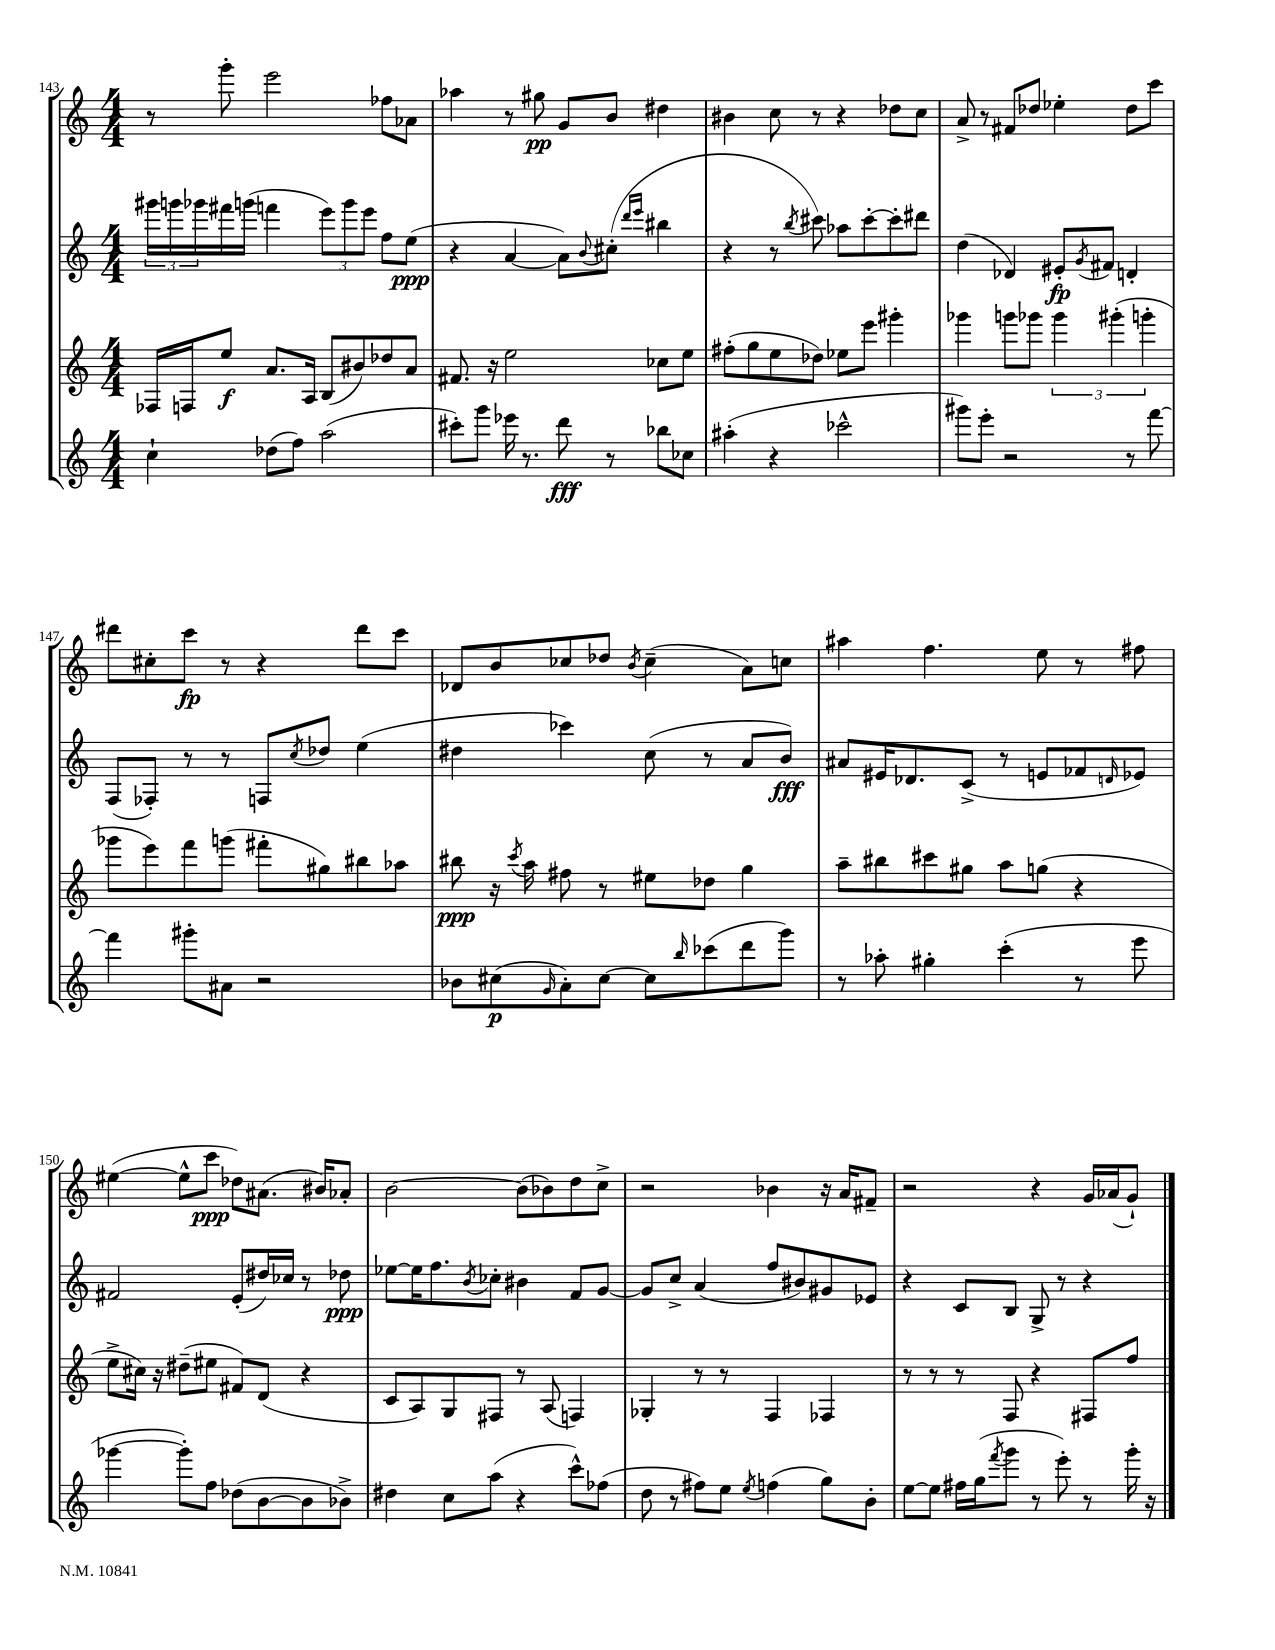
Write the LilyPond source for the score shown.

<<
\new StaffGroup <<
\new Staff = "s0" {
    \clef treble \key c \major \numericTimeSignature \time 4/4
    r8 g'''8-. e'''2 fes''8 aes'8 |
    aes''4 r8 gis''8\pp g'8 b'8 dis''4 |
    bis'4 c''8 r8 r4 des''8 c''8 |
    a'8-> r8 fis'8 des''8 ees''4-. des''8 c'''8 |
    dis'''8 cis''8-. c'''8\fp r8 r4 dis'''8 c'''8 |
    des'8 b'8 ces''8 des''8 \acciaccatura { b'8 } ces''4--( a'8) c''8 |
    ais''4 f''4. e''8 r8 fis''8 |
    eis''4~( eis''8-^ c'''8\ppp des''8) ais'8.( bis'16) aes'8-. |
    b'2~ b'8( bes'8) d''8 c''8-> |
    r2 bes'4 r16 a'16 fis'8-- |
    r2 r4 g'16 aes'16( g'8-!) \bar "|." |
}
\new Staff = "s1" {
    \clef treble \key c \major \numericTimeSignature \time 4/4
    \tuplet 3/2 { gis'''16 g'''16 ges'''16 } fis'''16 g'''16( f'''4 \tuplet 3/2 { e'''8) g'''8 e'''8 } f''8 e''8\ppp( |
    r4 a'4~ a'8) \appoggiatura { b'8 } cis''8-.( \grace { d'''16 e'''16 } bis''4 |
    r4 r8 \acciaccatura { b''8 } cis'''8) aes''8 cis'''8~-. cis'''8-. dis'''8 |
    d''4( des'4) eis'8-.\fp \acciaccatura { g'8 } fis'8 d'4-. |
    f8( fes8-.) r8 r8 f8 \acciaccatura { c''8 } des''8 e''4( |
    dis''4 ces'''4) c''8( r8 a'8 b'8\fff) |
    ais'8 eis'16 des'8. c'8->( r8 e'8 fes'8 \grace { d'16 } ees'8) |
    fis'2 e'8-.( dis''16) ces''16 r8 des''8\ppp |
    ees''8~ ees''16 f''8. \acciaccatura { b'8 } ces''8-. bis'4 f'8 g'8~ |
    g'8 c''8-> a'4( f''8 bis'8) gis'8 ees'8 |
    r4 c'8 b8 g8-> r8 r4 \bar "|." |
}
\new Staff = "s2" {
    \clef treble \key c \major \numericTimeSignature \time 4/4
    fes16 f16 e''8\f a'8. a16 b8( bis'8) des''8 a'8 |
    fis'8. r16 e''2 ces''8 e''8 |
    fis''8-.( g''8 e''8 des''8) ees''8 e'''8 gis'''4-. |
    ges'''4 g'''8 ges'''8 \tuplet 3/2 { ges'''4 gis'''4-.( g'''4-. } |
    ges'''8 e'''8) f'''8 g'''8( fis'''8-. gis''8) bis''8 aes''8 |
    bis''8\ppp r16 \acciaccatura { c'''8 } a''16 fis''8 r8 eis''8 des''8 g''4 |
    a''8-- bis''8 cis'''8 gis''8 a''8 g''8( r4 |
    e''8-> cis''16) r16 dis''8--( eis''8 fis'8) d'8( r4 |
    c'8 a8) g8 fis8 r8 a8( f4) |
    ges4-. r8 r8 f4 fes4 |
    r8 r8 r8 f8 r4 fis8 f''8 \bar "|." |
}
\new Staff = "s3" {
    \clef treble \key c \major \numericTimeSignature \time 4/4
    c''4-! des''8( f''8) a''2( |
    cis'''8-.) g'''8 ees'''16 r8. d'''8\fff r8 bes''8 ces''8 |
    ais''4-.( r4 ces'''2-^ |
    gis'''8) e'''8-. r2 r8 f'''8~ |
    f'''4 gis'''8-. ais'8 r2 |
    bes'8 cis''8\p( \grace { g'16 } a'8-.) cis''8~ cis''8 \grace { b''16 } ces'''8( d'''8 g'''8) |
    r8 aes''8-. gis''4-. c'''4-.( r8 e'''8 |
    ges'''4~ ges'''8-.) f''8 des''8( b'8~ b'8 bes'8->) |
    dis''4 c''8 a''8( r4 c'''8-^) fes''8( |
    d''8 r8 fis''8) e''8 \acciaccatura { e''8 } f''4( g''8) b'8-. |
    e''8~ e''8 fis''16 g''16( \acciaccatura { f'''8 } g'''8 r8 e'''8-.) r8 g'''16-. r16 \bar "|." |
}
>>
>>
\layout { \context { \Score currentBarNumber = #143 } }
